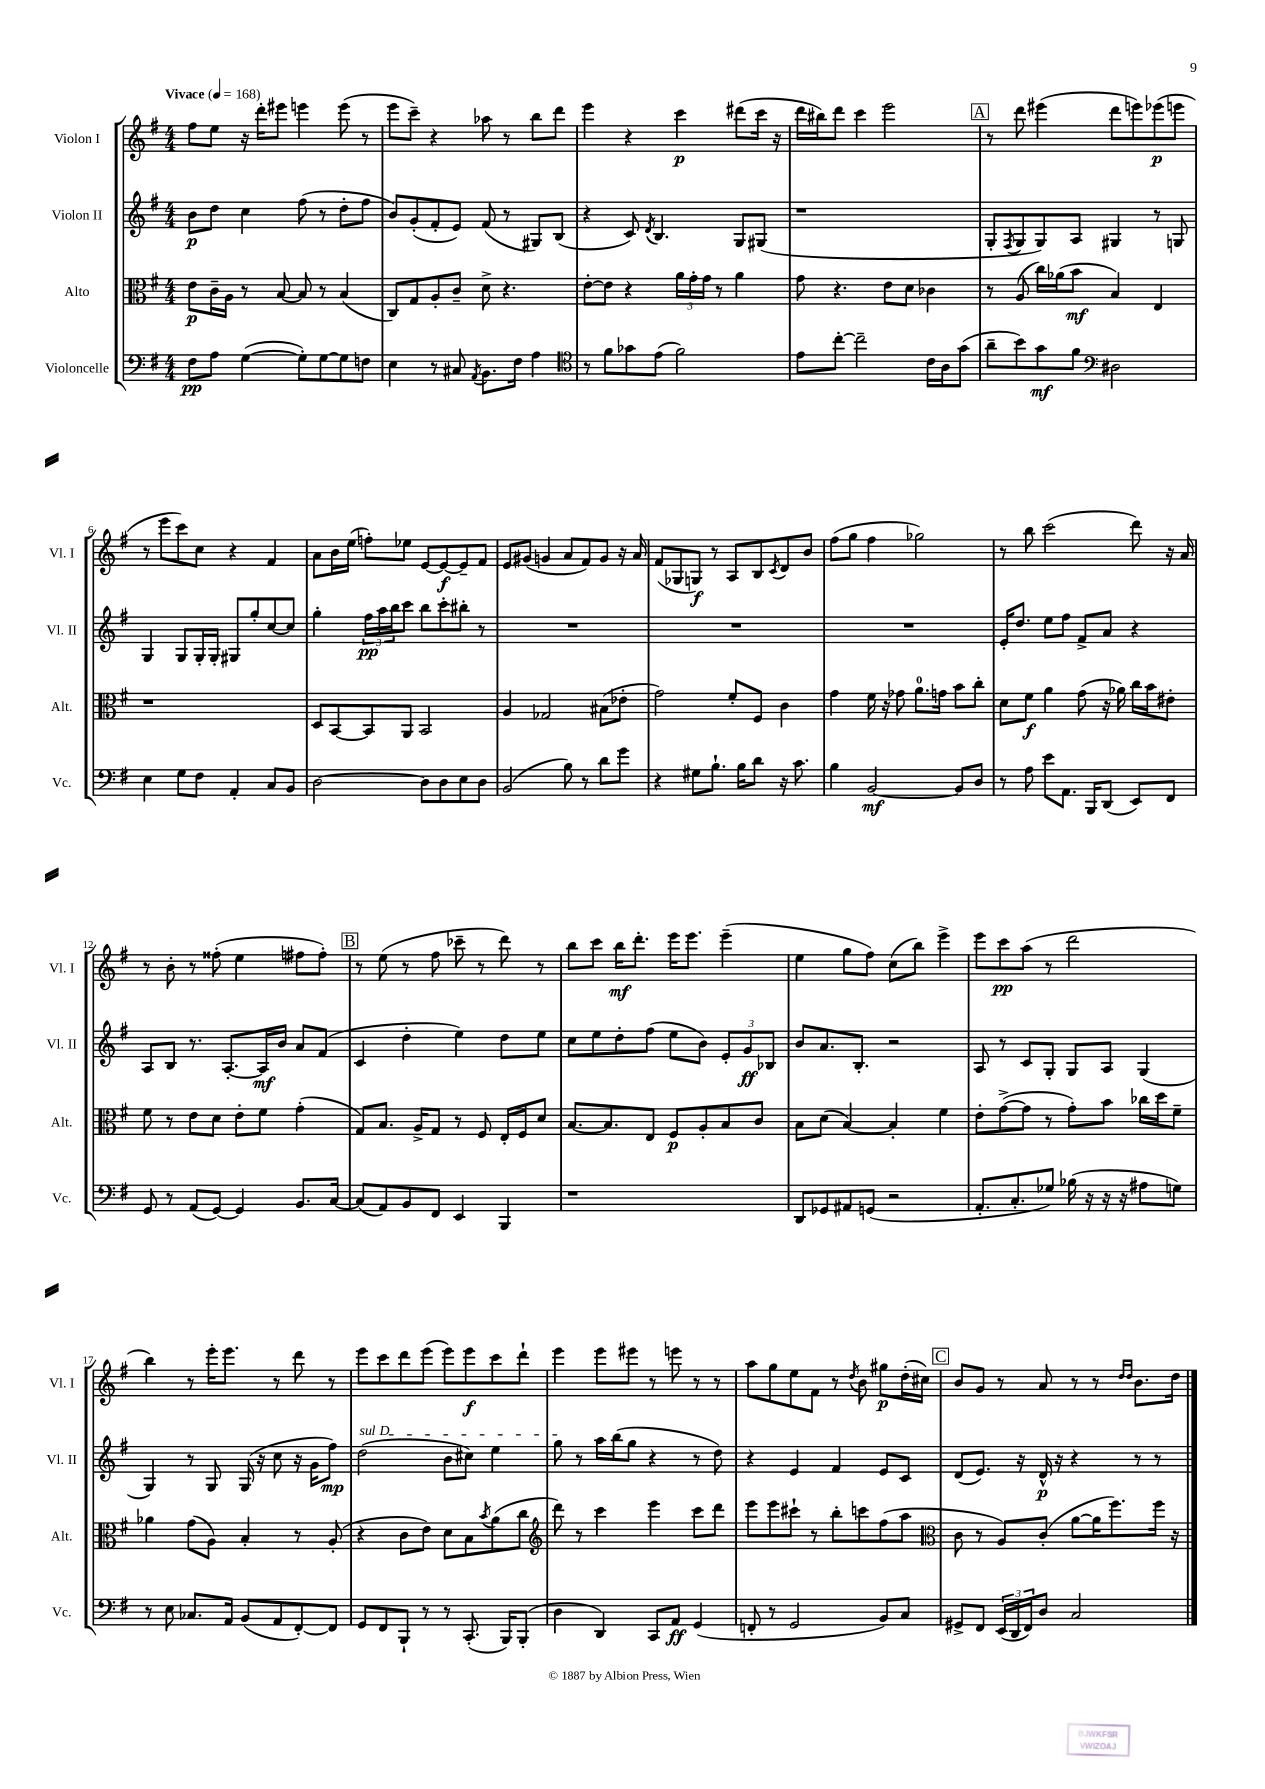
<<
\new StaffGroup <<
\new Staff = "s0" \with { instrumentName = "Violon I" shortInstrumentName = "Vl. I" } {
    \clef treble \key g \major \numericTimeSignature \time 4/4 \tempo "Vivace" 4 = 168
    fis''8 e''8 r16 d'''16-. eis'''8 e'''4 e'''8( r8 |
    e'''8 c'''8--) r4 aes''8 r8 b''8 d'''8 |
    e'''4 r4 c'''4\p dis'''8( c'''16 r16 |
    d'''16 bis''16) d'''8 c'''4 e'''2 |
    \mark \markup { \box "A" } r8 d'''8 eis'''4( d'''8 e'''8) ees'''8\p( e'''8 |
    r8 e'''8 c'''8) c''8 r4 fis'4 |
    a'8 b'16 e''16( f''8-.) ees''8 e'8~ e'8~\f e'8-- fis'8 |
    e'8 gis'8( g'4 a'8 fis'8) g'8 r16 a'16 |
    fis'8( ges8 g8\f) r8 a8 b8 \acciaccatura { c'8 } d'8 b'8 |
    fis''8( g''8 fis''4 ges''2) |
    r8 b''8 c'''2( d'''8) r16 a'16 |
    r8 b'8-. r8 fisis''8-.( e''4 fis''8 fis''8-.) |
    \mark \markup { \box "B" } r8 e''8( r8 fis''8 ces'''8-- r8 d'''8) r8 |
    b''8 c'''8 b''16\mf d'''8.-. e'''16 e'''8. e'''4--( |
    e''4 g''8 fis''8) c''8( b''8) e'''4-> |
    e'''8 c'''8\pp a''8( r8 d'''2 |
    b''4) r8 e'''16-. e'''8. r8 d'''8 r8 |
    e'''8 c'''8 d'''8 e'''8( e'''8) e'''8\f c'''8 d'''8-! |
    e'''4 e'''8 eis'''8 r8 e'''8 r8 r8 |
    a''8 g''8 e''8 fis'8 r8 \acciaccatura { d''8 } b'8 gis''8\p d''16-.( cis''16) |
    \mark \markup { \box "C" } b'8 g'8 r8 a'8 r8 r8 \grace { d''16 d''16 } b'8. d''16 \bar "|." |
}
\new Staff = "s1" \with { instrumentName = "Violon II" shortInstrumentName = "Vl. II" } {
    \clef treble \key g \major \numericTimeSignature \time 4/4
    b'8\p d''8 c''4 fis''8( r8 d''8-. fis''8 |
    b'8) g'8-.( fis'8-. e'8) fis'8( r8 gis8) b8( |
    r4 c'8) \acciaccatura { d'8 } b4. g8 gis8( |
    r1 |
    \mark \markup { \box "A" } g8-. \acciaccatura { fis8 } g8 g8) a8 gis4 r8 g8 |
    g4 g8 g16-. g16-. gis8 g''8-. c''8~ c''8 |
    g''4-. \tuplet 3/2 { fis''16\pp a''16 b''16 } c'''8 b''8 c'''8-. bis''8-. r8 |
    R1 |
    R1 |
    R1 |
    e'16-. d''8. e''8 fis''8 fis'8-> a'8 r4 |
    a8 b8 r8. a8.~-. a16\mf b'16 a'8 fis'8( |
    \mark \markup { \box "B" } c'4 d''4-. e''4) d''8 e''8 |
    c''8 e''8 d''8-. fis''8( e''8 b'8) \tuplet 3/2 { e'8-. g'8\ff bes8 } |
    b'8 a'8. b8.-. r2 |
    a8 r8 c'8 g8-. g8 a8 g4( |
    g4) r8 g8 g16( r16 c''8 r16 g'16 fis''8\mp) |
    \once \override TextSpanner.bound-details.left.text = \markup { \italic "sul D" } d''2\startTextSpan( b'8 cis''8) e''4 |
    g''8\stopTextSpan r8 a''16 b''16( g''8 r4 r8 d''8) |
    r4 e'4 fis'4 e'8 c'8 |
    \mark \markup { \box "C" } d'8( e'8.) r16 d'16-^\p r16 r4 r8 r8 \bar "|." |
}
\new Staff = "s2" \with { instrumentName = "Alto" shortInstrumentName = "Alt." } {
    \clef alto \key g \major \numericTimeSignature \time 4/4
    e'8\p c'16-- a16 r8 b8~ b8 r8 b4( |
    c8) g8 a8-. c'8-- d'8-> r4. |
    e'8~-. e'8 r4 \tuplet 3/2 { a'16 g'16-. g'16 } r8 a'4 |
    g'8 r4. e'8 d'8 ces'4 |
    \mark \markup { \box "A" } r8 a8( c''16) aes'16( b'8\mf b4) e4 |
    r1 |
    d8 b,8~ b,8 a,8 b,2 |
    a4 ges2 bis8( ees'8-. |
    g'2) fis'8-. fis8 c'4 |
    g'4 fis'16 r16 ges'8 a'8.-0 g'16 b'8 c''8-. |
    d'8 fis'8\f a'4 g'8( r16 aes'16) c''16 b'16 eis'8-. |
    fis'8 r8 e'8 d'8 e'8-. fis'8 g'4-.( |
    \mark \markup { \box "B" } g8) b8. a16-> g8 r8 fis8 e16-. fis16 d'8 |
    b8.~ b8. e8 fis8\p a8-. b8 c'8 |
    b8 d'8( b4~) b4-. fis'4 |
    e'8-. g'8~->( g'8 r8 g'8-.) b'8 ces''16 d''16 fis'8-- |
    aes'4 g'8( a8) b4-. r8 a8-.( |
    r4 c'8 e'8) d'8 b8 \acciaccatura { b'8 } a'8( c''8 |
    \clef treble d'''8) r8 c'''4 e'''4 c'''8 d'''8 |
    e'''8 e'''8 cis'''8-! r8 b''8-. c'''8 fis''8( a''8 |
    \mark \markup { \box "C" } \clef alto c'8 r8 a8) c'8-.( a'8~ a'16 fis''8.) fis''16 r16 \bar "|." |
}
\new Staff = "s3" \with { instrumentName = "Violoncelle" shortInstrumentName = "Vc." } {
    \clef bass \key g \major \numericTimeSignature \time 4/4
    fis8\pp a8 g4~( g8-.) g8~ g8 f8 |
    e4 r8 cis8 \acciaccatura { a,8 } b,8. fis16 a4 |
    \clef tenor r8 fis'8 ges'8 e'8( fis'2) |
    e'8 c''8~-. c''2-- c'16 a16 g'8( |
    \mark \markup { \box "A" } a'8-- b'8) g'8\mf fis'8 \clef bass dis2 |
    e4 g8 fis8 a,4-. c8 b,8 |
    d2~ d8 d8 e8 d8 |
    b,2( b8) r8 d'8 g'8 |
    r4 gis8 b8.-! b16 d'8 r16 c'8. |
    b4 b,2~\mf b,8 d8 |
    r8 a8 e'8 a,8. b,,16 d,8( e,8) fis,8 |
    g,8 r8 a,8( g,8~) g,4 b,8. c16~ |
    \mark \markup { \box "B" } c8( a,8) b,8 fis,8 e,4 b,,4 |
    r1 |
    d,8 ges,8 ais,8 g,8( r2 |
    a,8.-. c8.-. ges8) bes16( r16 r16 r16 ais8 g8) |
    r8 e8 ces8. a,16 b,8( a,8 fis,8~-.) fis,8 |
    g,8 fis,8 b,,8-! r8 r8 c,8.-.( b,,16) b,,8-.( |
    d4 d,4) c,8 a,8\ff g,4( |
    f,8-. r8 g,2 b,8) c8 |
    \mark \markup { \box "C" } gis,8-> fis,8 \tuplet 3/2 { e,16( d,16 fis,16) } d8 c2 \bar "|." |
}
>>
>>
